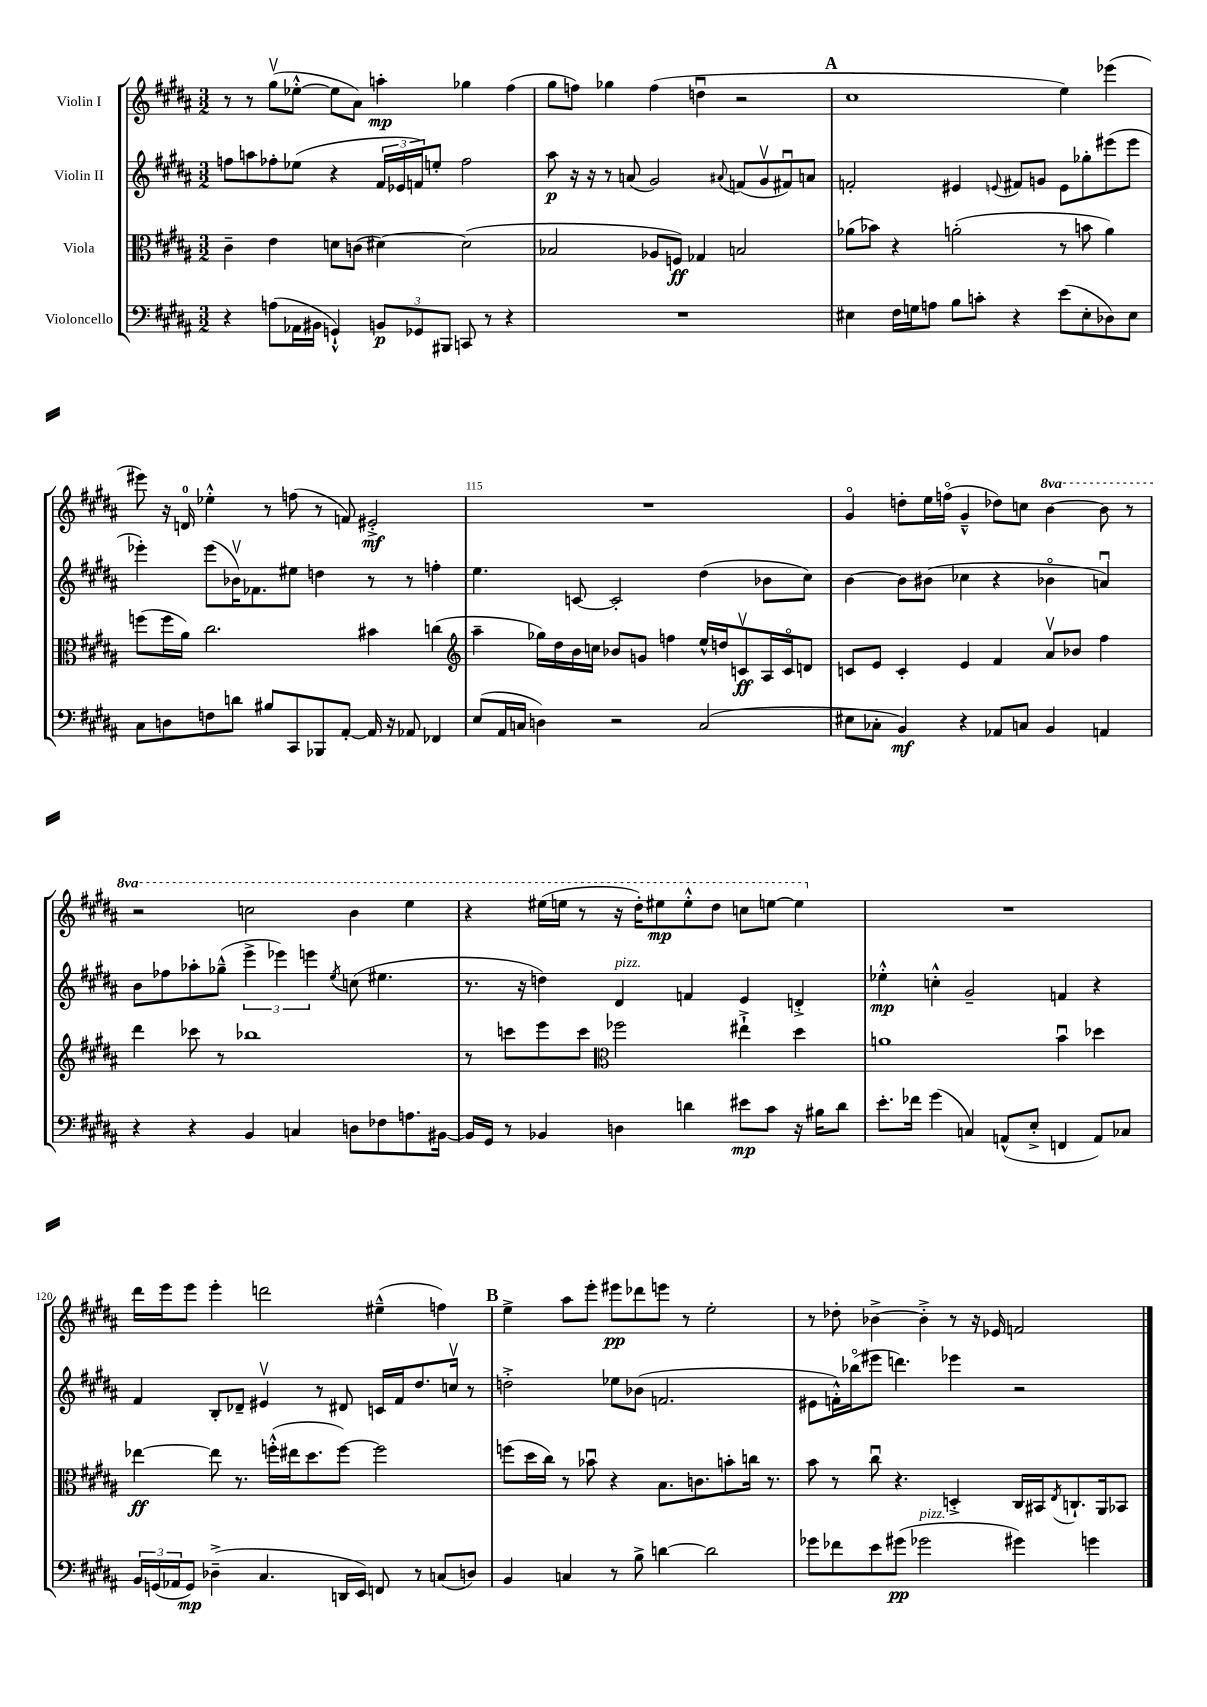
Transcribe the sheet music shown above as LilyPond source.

<<
\new StaffGroup <<
\new Staff = "s0" \with { instrumentName = "Violin I" } {
    \clef treble \key b \major \numericTimeSignature \time 3/2 \set Staff.ottavationMarkups = #ottavation-simple-ordinals
    r8 r8 gis''8\upbow( ees''8~-.-^ ees''8 ais'8) a''4-.\mp ges''4 fis''4( |
    gis''8 f''8) ges''4 f''4( d''4\downbow r2 |
    \mark \markup { \bold "A" } cis''1 e''4) ees'''4( |
    eis'''8) r16 d'16-0 ees''4-.-^ r8 f''8( r8 f'8) eis'2-.->\mf |
    R1. |
    gis'4\flageolet d''8-. e''16 f''16\flageolet( gis'4---^ des''8) c''8 \ottava #1 b''4~ b''8 r8 |
    r2 c'''2 b''4 e'''4 |
    r4 eis'''16( e'''16 r8 r16 dis'''16-.) eis'''8\mp eis'''8-.-^ dis'''8 c'''8 e'''8~ e'''4 \ottava #0 |
    R1. |
    dis'''16 e'''16 e'''8 e'''4-. d'''2 eis''4---^( f''4) |
    \mark \markup { \bold "B" } e''4-> ais''8 e'''8-. eis'''8\pp des'''8 e'''8 r8 e''2-. |
    r8 des''8-. bes'4~-> bes'4-.-> r8 r16 ees'16 f'2 \bar "|." |
}
\new Staff = "s1" \with { instrumentName = "Violin II" } {
    \clef treble \key b \major \numericTimeSignature \time 3/2
    f''8 a''8 fes''8-. ees''8( r4 \tuplet 3/2 { fis'16 ees'16 f'16) } e''8-. fes''2 |
    ais''8\p r16 r16 r8 a'8( gis'2) \appoggiatura { ais'8 } f'8( gis'8\upbow fis'8\downbow) a'8 |
    \mark \markup { \bold "A" } f'2-. eis'4 \appoggiatura { e'8 } fis'8 g'8 e'8 ges''8-. eis'''8( eis'''8 |
    ees'''4-.) ees'''8( bes'16\upbow) fes'8. eis''8 d''4 r8 r8 f''4-. |
    e''4. c'8~ c'2-. dis''4( bes'8 cis''8) |
    b'4~ b'8 bis'8( ces''4 r4 bes'4\flageolet a'4\downbow) |
    b'8 fes''8 aes''8-. ges''8---^( \tuplet 3/2 { e'''4-> ees'''4) e'''4 } \acciaccatura { e''8 } c''8( eis''4. |
    r8. r16 d''4) dis'4^\markup { \italic "pizz." } f'4 e'4 d'4-.-> |
    ees''4-.-^\mp c''4-.-^ gis'2-- f'4 r4 |
    fis'4 b8-. des'8-- eis'4\upbow r8 dis'8 c'16 fis'16 dis''8. c''16\upbow r8 |
    \mark \markup { \bold "B" } d''2-.-> ees''8 bes'8( f'2. |
    eis'8 f'16-.-^) bes''16\flageolet( eis'''8 d'''4.) ees'''4 r2 \bar "|." |
}
\new Staff = "s2" \with { instrumentName = "Viola" } {
    \clef alto \key b \major \numericTimeSignature \time 3/2
    cis'4-- e'4 d'8 c'8( dis'4~) dis'2( |
    bes2 aes8 f8\ff) ges4 b2 |
    \mark \markup { \bold "A" } aes'8( bes'8) r4 a'2-.( r8 b'8 a'4) |
    f''8( f''16 ais'16) cis''2. bis'4 c''4( |
    \clef treble ais''4-- ges''16) dis''16 b'16 c''16 bes'8 g'8 f''4 e''16-^ d''16 c'8\upbow\ff ais16 c'16\flageolet d'8 |
    c'8 e'8 c'4-. e'4 fis'4 ais'8\upbow bes'8 fis''4 |
    dis'''4 ces'''8 r8 bes''1 |
    r8 c'''8 e'''8 c'''8 \clef alto fes''2 eis''4-!-> dis''4 |
    a'1 b'4\downbow des''4 |
    ees''4~\ff ees''8 r8. f''16-.-^( eis''16 dis''8. f''8~) f''2 |
    \mark \markup { \bold "B" } f''8( dis''16 cis''16) r8 bes'8\downbow r4 b8. c'8. b'8-. c''16 r8. |
    b'8 r8 cis''8\downbow r4. d4-.-> cis16 bis,16 \acciaccatura { e8 } c8.-! ais,16 bes,8 \bar "|." |
}
\new Staff = "s3" \with { instrumentName = "Violoncello" } {
    \clef bass \key b \major \numericTimeSignature \time 3/2
    r4 a8( aes,16 bis,16 g,4-!-^) \tuplet 3/2 { b,8\p ges,8 bis,,8 } c,8 r8 r4 |
    R1. |
    \mark \markup { \bold "A" } eis4 fis16 g16 a8 b8 c'8-. r4 e'8( eis8-. des8) eis8 |
    cis8 d8 f8 d'8 bis8 cis,8 bes,,8 ais,8~-. ais,16 r16 aes,8 fes,4 |
    e8( ais,16 c16 d4) r2 c2( |
    eis8 ces8-. b,4\mf) r4 aes,8 c8 b,4 a,4 |
    r4 r4 b,4 c4 d8 fes8 a8. bis,16~ |
    bis,16 gis,16 r8 bes,4 d4 d'4 eis'8\mp cis'8 r16 bis16 d'8 |
    e'8.-. fes'16 gis'4( c4) a,8-^( e8-.-> f,4 a,8) ces8 |
    \tuplet 3/2 { b,16 g,16( aes,16 } g,8\mp) des4--->( cis4. d,16 e,16) f,8 r8 c8( d8) |
    \mark \markup { \bold "B" } b,4 c4 r8 b8-> d'4~ d'2 |
    ges'8 fes'8 e'8 gis'8\pp( ges'2^\markup { \italic "pizz." } gis'4) g'4 \bar "|." |
}
>>
>>
\layout { \context { \Score currentBarNumber = #111 \override BarNumber.break-visibility = ##(#f #t #t) barNumberVisibility = #(every-nth-bar-number-visible 5) } }
